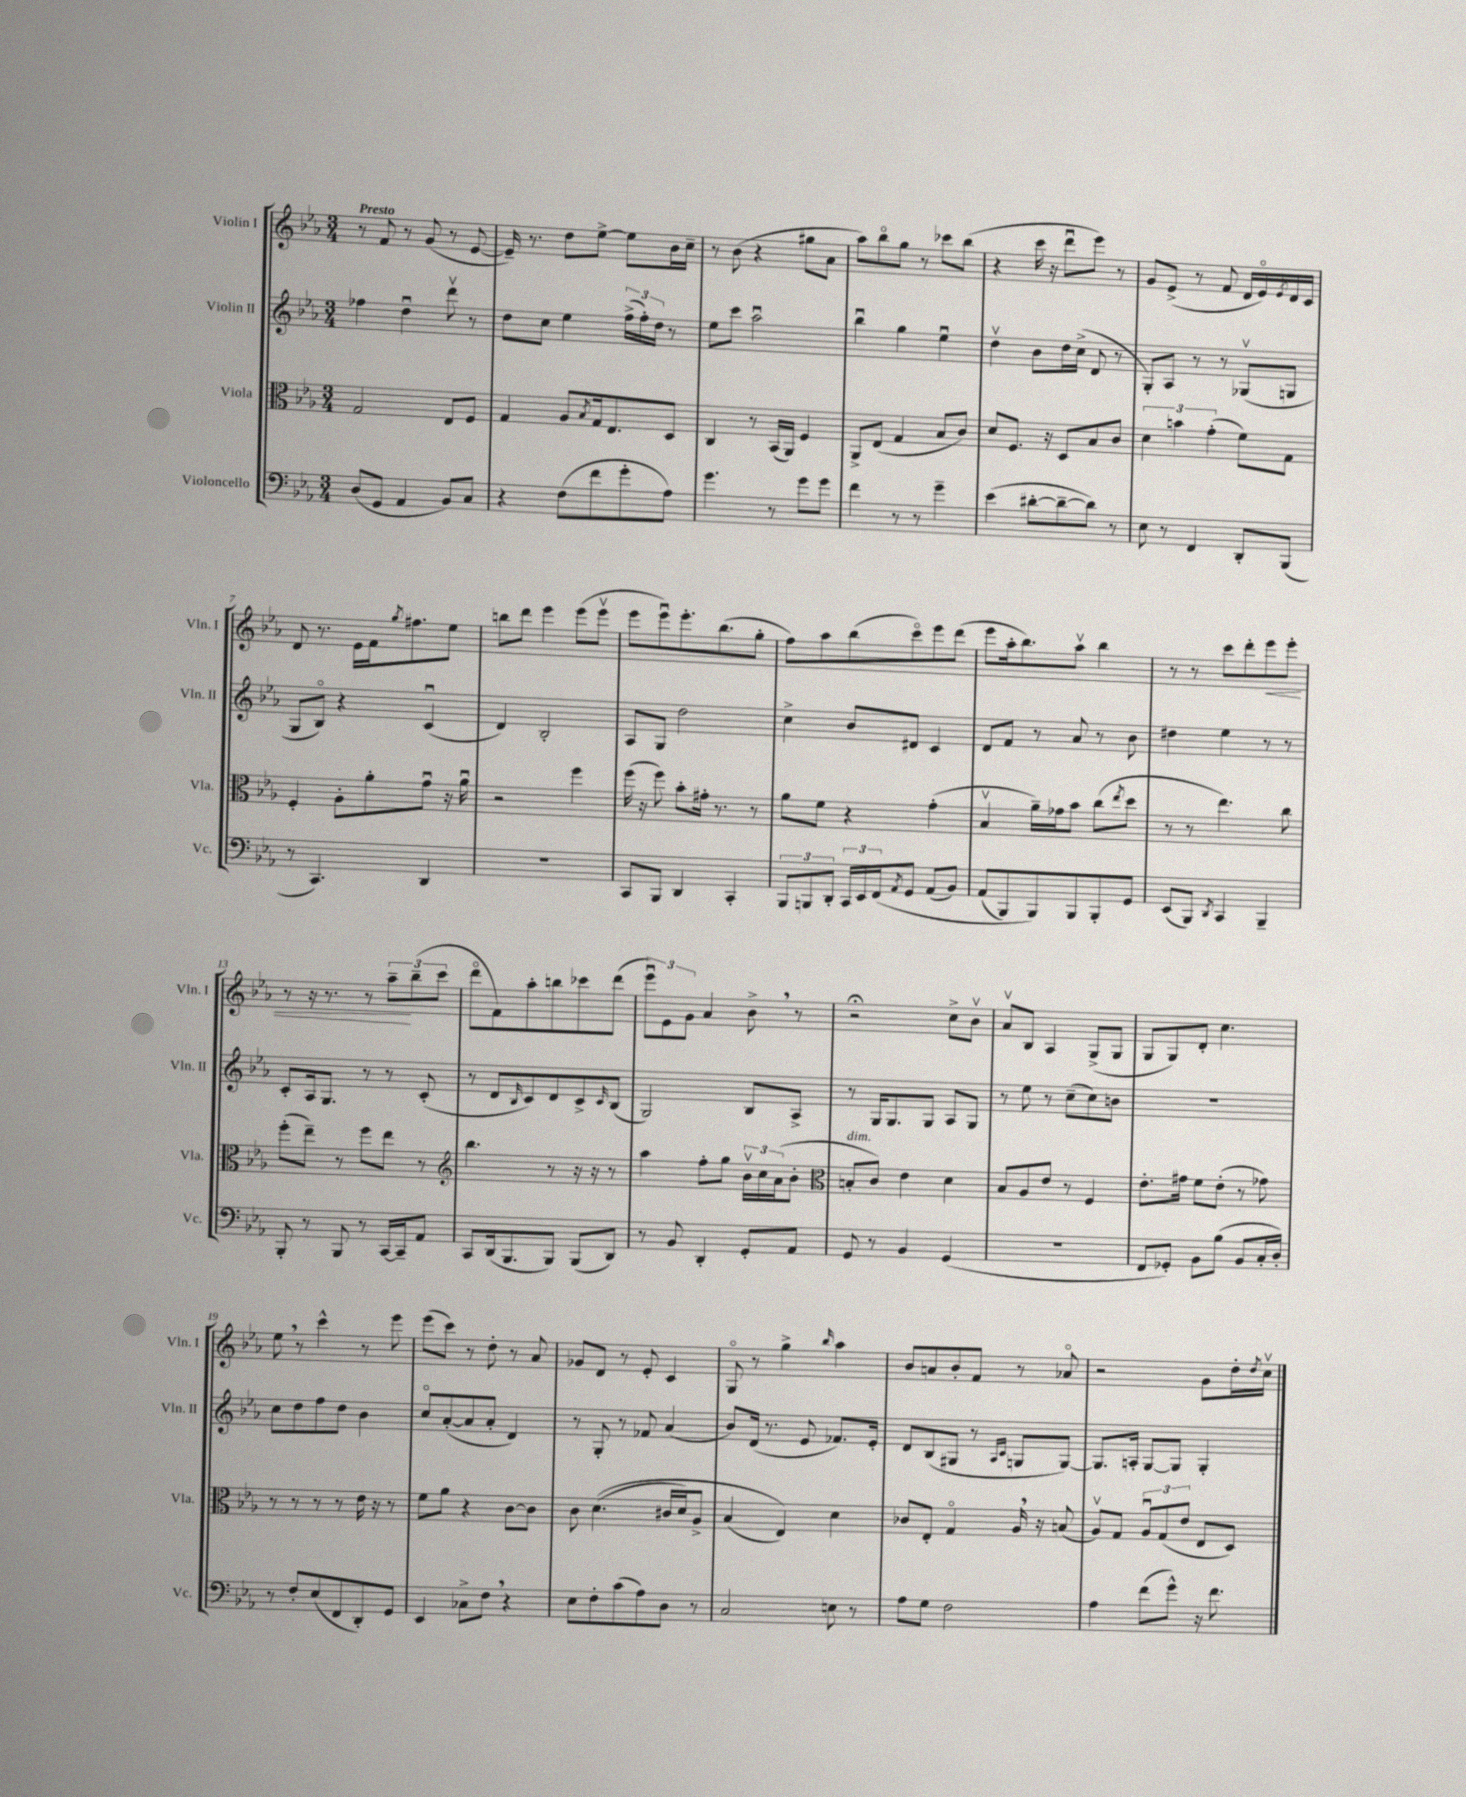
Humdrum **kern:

**kern	**kern	**kern	**kern
*staff4	*staff3	*staff2	*staff1
*clefF4	*clefC3	*clefG2	*clefG2
*k[b-e-a-]	*k[b-e-a-]	*k[b-e-a-]	*k[b-e-a-]
*M3/4	*M3/4	*M3/4	*M3/4
(8D/L	2G/	4ff-\	8r
8GG/J	.	.	8f/
4AA-/	.	4ddu\	8r
.	.	.	(8g/
8BB-/L)	8E-/L	8dddv\	8r
8C/J	8F/J	8r	[8e-/
=	=	=	=
4r	4G/	8dd\L	16e-~/])
.	.	.	8.r
.	.	8cc\J	.
(8F\L	8A-/L	4ee-\	8dd\L
.	8qB-/	.	.
8f\	16G/k	.	[8ee-^\J
.	8.E-/	.	.
8g'\	.	(24ff^\LL	8ee-\]L
.	.	24ff'\)	.
.	.	24dd\JJ	.
8A-\J)	8D/J	8r	16b-\L
.	.	.	16cc~\JJ
=	=	=	=
4.g\	4C/	8ee-\L	8r
.	.	8ccc\J	(8b-\
.	8r	2aa-u\	4r
8r	(16BB-/LL	.	.
.	16AA-/JJ)	.	.
8g\L	4F/	.	8gg#\L
8g\J	.	.	8a-\J
=	=	=	=
4f\	8AA-^/L	4bb-u\	8aa-\L)
.	(8E-/J	.	8bb-o\
8r	4G/	4gg\	8gg\J
8r	.	.	8r
4g~\	8B-/L	4ee-u\	8ccc-\L
.	8c/J)	.	(8bb-\J
=	=	=	=
(4e-\	8d/L	4ddv\	4r
.	8.F/J	.	.
[8d#'\L	.	8b-\L	16ccc\
.	16r	.	16r
8d#~\_	8D/L	16dd\L	8dddu\L
.	.	(16cc^\JJ	.
8d#\]J)	8B-/	8d/	8eee-\J)
8r	8c/J	8r	8r
=	=	=	=
8E-\	6d\	8G'/L)	8g/L
8r	.	8A-/J	(8e-^/J
.	6b\	.	.
4FF/	.	8r	8r
.	(6g'\	.	.
.	.	8r	8f/
8DD'/L	8f\L)	(8G-v/L	16d/LL
.	.	.	16e-o/)
.	.	.	8qe-/
(8BBB-/J	8G\J	8G/J	16d/
.	.	.	16c/JJ
=	=	=	=
8r	4F'/	8G/L	8d/
4.CC/)	.	8B-o/J)	8.r
.	8A-'\L	4r	.
.	.	.	16e-\LL
.	8a-'\	.	16f\J
.	.	.	8qgg/
.	.	.	8.ff#\
4DD/	8gu\J	(4cu/	.
.	16r	.	8ee-\J
.	16a-u\	.	.
=	=	=	=
2.r	2r	4d/)	8bb\L
.	.	.	8ddd\J
.	.	2B-'/	4eee-\
.	4ff\	.	(8eee-\L
.	.	.	8eee-v\J
=	=	=	=
8CC/L	(16ff\	8A-/L	8eee-\L
.	16r	.	.
8BBB-/J	8ff\)	8G/J	8eee-u\)
4DD/	8b-'\L	2dd\	8.eee-'\
.	16g#'\Jk	.	.
.	8.r	.	(8.bb-\
4CC'/	.	.	.
.	8r	.	8gg'\J
=	=	=	=
12BBB-/L	8a-\L	4cc^\	8ff\L)
12BBB/	.	.	.
.	8f\J	.	8aa-\
12DD'/J	.	.	.
24CC/LL	4r	8b-/L	(8bb-\
24EE-/	.	.	.
&(24FF/J	.	.	.
8qAA-/	.	.	.
8GG/J	.	8d#/J	8ccco\)
(8AA-/L	(4g'\	4c/	8eee-\
8BB-/J)	.	.	(8ddd\J
=	=	=	=
(8AA-/L	4B-v/	8d/L	8eee-\L
8BBB-/)	.	8f/J	16aa-'\k
.	.	.	8.bb-\)
8BBB-/&)	16a-~\LL)	8r	.
.	16g-\J	.	.
8BBB-/	8b-\J	8a-/	8aa-v\J
8BBB-'/	(8cc\L	8r	4bb-\
.	8qee-/	.	.
8GG/J	8dd\J	8b-\	.
=	=	=	=
(8EE-/L	8r	4dd#\	8r
8BBB-/J)	8r	.	8r
8qDD/	.	.	.
4CC/	4.ee-\)	4ee-\	8ccc\L
.	.	.	8ddd'\
4BBB-~/	.	8r	8eee-\
.	8cc\	8r	8eee-'\J
=	=	=	=
8BBB-'/	(8ff'\L	8c'/L	8r
8r	8ee-~\J)	16A-/k	16r
.	.	8.G/J	8.r
8BBB-/	8r	.	.
8r	8ff\L	8r	8r
[16CC/LL	8ee-\J	8r	12aa-~\L
16CC~/]J	.	.	.
.	.	.	(12bb-~\
8AA-/J	8r	(8c'/	.
.	.	.	12ccc\J
=	=	=	=
*	*clefG2	*	*
8CC/L	4.bb-\	8r	8dddo\L
(16DD/k	.	8d/L	8f\)
8.BBB-/	.	.	.
.	.	16qqB-/	.
.	.	8c/)	8aa-'\
8BBB-/J)	8r	8d/	8bb\
(8BBB-/L	16r	8c^/	8ccc-\
.	16r	.	.
.	.	16qqc/	.
8DD/J)	8r	(8B-/J	(8ddd\J
=	=	=	=
8r	4aa-\	2G/)	12eee-u\L)
.	.	.	12e-\
8BB-/	.	.	.
.	.	.	12g\J
4DD'/	8ff'\L	.	4a-/
.	8gg\J	.	.
8GG'/L	24b-v\LL	8B-/L	8b-^\
.	24cc\	.	.
.	(24a-\J	.	.
8AA-/J	8b-'\J	8A-^/J	8r
=	=	=	=
*	*clefC3	*	*
8GG/	8B'/L	8r	2r;
8r	8c/J)	16G/LK	.
.	.	8.G/	.
4BB-/	4e-\	.	.
.	.	8G/J	.
(4GG/	4d\	8A-/L	8cc^\L
.	.	8G/J	8b-v\J
=	=	=	=
2.r	8B-/L	8r	8a-v/L
.	8A-/	8ee-\	8B-/J
.	8e-/J	8r	4A-/
.	8r	(8cc~\L	.
.	4F/	8cc\)	(8G^/L
.	.	8b\J	8G/J
=	=	=	=
8FF/L	8.e-'\L	2.r	8G/L
8GG-'/J)	.	.	8G/)
.	16g#\Jk	.	.
8BB-\L	8f\L	.	8d'/J
(8B-\J	(8e-'\J	.	4.cc\
8BB-/L	8r	.	.
16C'/L	8g-\)	.	.
16D'/JJ)	.	.	.
=	=	=	=
8r	8r	8cc\L	8ee-\
8F'/L	8r	8dd\	8r
(8E-/	8r	8ff\	4ccc^^\
8FF/	8r	8dd\J	.
8DD'/)	16e-\	4b-\	8r
.	16r	.	.
8GG/J	8r	.	8eee-\
=	=	=	=
4EE-/	8f\L	8cco/L	(8eee-\L
.	8a-\J	([8a-'/	8ccc\J)
8C-^\L	4r	8a-/]	8r
8F\J	.	8a-'/J	8dd'\
4r	[8c\L	4d/)	8r
.	8c\]J	.	8a-/
=	=	=	=
8E-\L	8c\	8r	8g-/L
8F'\	&((4.d\	8G'/	8d/J
(8c\	.	8r	8r
8A-\)	.	8f-/	8e-'/
8D\J	16c#/LL	(4a-/	4c/
.	16d/J)	.	.
8r	8A-^/J	.	.
=	=	=	=
2C/	(4B-/	8b-/L)	8Go/
.	.	(16d/Jk	8r
.	.	8.r	.
.	4E-/)&)	.	4gg^\
.	.	8e-/	.
.	.	.	16qqbb-/
8E\	4d\	8.f-/L)	4aa-\
8r	.	.	.
.	.	16e-'/Jk	.
=	=	=	=
8A-\L	8c-/L	8d/L	8b-/L
8G\J	8E-'/J	(8B-/	8a/
2F\	4Go/	8G#/J	8b-'/
.	.	8r	8f/J
.	.	16qqA-/LL	.
.	.	16qqc/JJ	.
.	16A-/	8G/L	8r
.	16r	.	.
.	(8B/	[8G/J)	8a-o/
=	=	=	=
4A-\	8A-v/L)	8.G/]L	2r
.	8G/J	.	.
.	.	16A'/Jk	.
(8f\L	12A-u/L	[8G/L	.
.	(12G/	.	.
8g^^\J)	.	8G/]J	.
.	12e-/J	.	.
16r	8E-/L	4G'/	8g\L
8.f\	.	.	.
.	8D/J)	.	16dd'\L
.	.	.	8qdd/
.	.	.	16ccv\JJ
==	==	==	==
*-	*-	*-	*-
